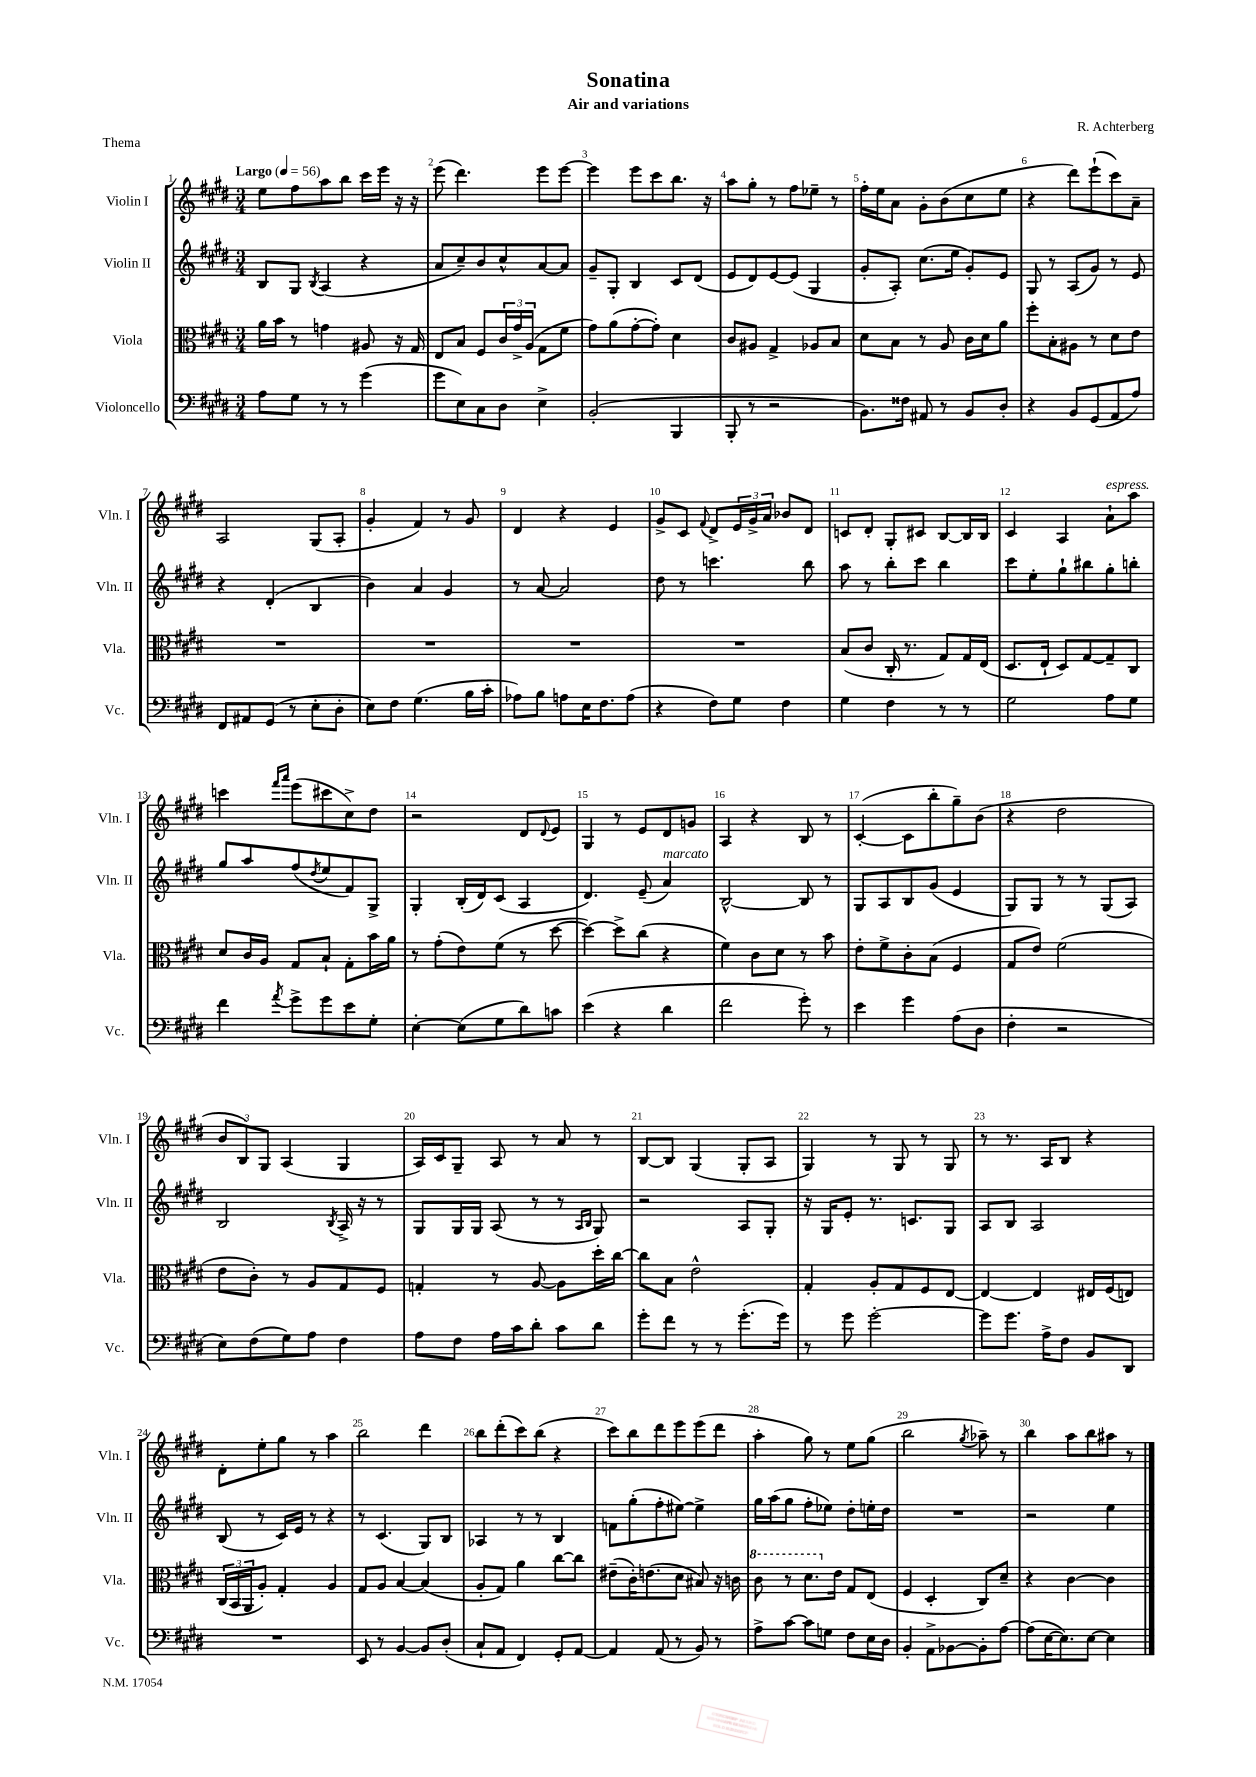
\header { title = "Sonatina" composer = "R. Achterberg" subtitle = "Air and variations" piece = "Thema" }
<<
\new StaffGroup <<
\new Staff = "s0" \with { instrumentName = "Violin I" shortInstrumentName = "Vln. I" } {
    \clef treble \key e \major \numericTimeSignature \time 3/4 \tempo "Largo" 4 = 56
    e''8 fis''8 a''8 b''8 cis'''16 e'''16 r16 r16 |
    e'''8( dis'''4.) e'''8 e'''8~ |
    e'''4 e'''8 cis'''8 b''8. r16 |
    a''8 gis''8-. r8 fis''8 ees''8-- r8 |
    fis''16-. e''16 a'8 gis'8-. b'8( cis''8 e''8 |
    r4 dis'''8) e'''8-!( cis'''8) a'8-- |
    a2 gis8( a8-. |
    gis'4-. fis'4) r8 gis'8 |
    dis'4 r4 e'4 |
    gis'8-> cis'8 \appoggiatura { fis'8 } dis'8-> \tuplet 3/2 { e'16 gis'16-> a'16 } bes'8 dis'8 |
    c'8 dis'8-. gis8-. cis'8 b8~ b16 b16 |
    cis'4 a4 a'8-!^\markup { \italic "espress." } a''8 |
    c'''4 \grace { fis'''16 a'''16 } e'''8( cis'''8 cis''8->) dis''8 |
    r2 dis'8 \appoggiatura { dis'8 } e'8 |
    gis4 r8 e'8 dis'8 g'8 |
    a4 r4 b8 r8 |
    cis'4~-.( cis'8 b''8-. gis''8--) b'8( |
    r4 dis''2 |
    \tuplet 3/2 { b'8 b8) gis8 } a4( gis4 |
    a16) cis'16 gis8-- a8 r8 a'8 r8 |
    b8~ b8 gis4( gis8-. a8 |
    gis4) r8 gis8 r8 gis8 |
    r8 r8. a16 b8 r4 |
    dis'8-. e''8-. gis''8 r8 a''4 |
    b''2 dis'''4 |
    b''8 dis'''8-.( cis'''8) b''8( r4 |
    cis'''8) b''8 dis'''8 e'''8 e'''8( dis'''8 |
    a''4-. gis''8) r8 e''8 gis''8( |
    b''2 \acciaccatura { gis''8 } aes''8--) r8 |
    b''4 a''8 b''8 ais''8 r8 \bar "|." |
}
\new Staff = "s1" \with { instrumentName = "Violin II" shortInstrumentName = "Vln. II" } {
    \clef treble \key e \major \numericTimeSignature \time 3/4
    b8 gis8 \acciaccatura { b8 } a4( r4 |
    a'8 cis''8--) b'8 cis''8-^ a'8~ a'8 |
    gis'8-- gis8-. b4 cis'8 dis'8( |
    e'8 dis'8) e'8~ e'8( gis4 |
    gis'8-. a8-.) cis''8.( e''16 gis'8-.) e'8 |
    gis8 r8 a8( gis'8) r8 e'8 |
    r4 dis'4-.( b4 |
    b'4) a'4 gis'4 |
    r8 a'8~ a'2 |
    dis''8 r8 c'''4. b''8 |
    a''8 r8 b''8-. cis'''8 b''4 |
    cis'''8 e''8-. gis''8-! bis''8 gis''8-. b''8-. |
    gis''8 a''8 fis''8( \acciaccatura { dis''8 } e''8 fis'8) gis8-> |
    gis4-. b16-.( dis'16) cis'8( a4 |
    dis'4.) e'8--( a'4^\markup { \italic "marcato" }) |
    b2~-^ b8 r8 |
    gis8 a8 b8 gis'8( e'4 |
    gis8) gis8 r8 r8 gis8( a8) |
    b2 \acciaccatura { b8 } a16-> r16 r8 |
    gis8 gis16 gis16 a8( r8 r8 \grace { a16 b16 } gis8) |
    r2 a8 gis8-. |
    r16 gis16 e'8-. r8. c'8. gis8 |
    a8 b8 a2 |
    b8( r8 cis'16) e'16 r8 r4 |
    r8 cis'4.( gis8) b8 |
    aes4 r8 r8 b4 |
    f'8 gis''8-.( fis''8-. eis''8~) eis''4-> |
    gis''16 a''16( gis''8 fis''8-. ees''8) dis''8-. e''16-. dis''16 |
    R2. |
    r2 e''4 \bar "|." |
}
\new Staff = "s2" \with { instrumentName = "Viola" shortInstrumentName = "Vla." } {
    \clef alto \key e \major \numericTimeSignature \time 3/4
    a'16 b'16 r8 g'4 ais8 r16 gis16 |
    e8 b8 fis8 \tuplet 3/2 { cis'16 gis'16-> a16( } gis8 fis'8 |
    gis'8) a'8( gis'8~-. gis'8-.) dis'4 |
    cis'8 ais8 gis4-> aes8 b8 |
    dis'8 b8 r8 a8 cis'16 dis'16 a'8 |
    fis''8-. b8-. ais8 r8 dis'8 e'8 |
    R2. |
    R2. |
    R2. |
    R2. |
    b8( cis'8 cis16-. r8. gis8) gis16 e16( |
    dis8. e16-! dis8) gis8~ gis8-- cis8 |
    dis'8 cis'16 a16 gis8 b8-! gis8-. b'16 a'16 |
    r8 gis'8-.( e'8) fis'8( r8 dis''8~ |
    dis''4~) dis''8-> cis''8( r4 |
    fis'4) cis'8 dis'8 r8 b'8 |
    e'8-. fis'8-> cis'8-. b8( fis4 |
    gis8 e'8) fis'2( |
    e'8 cis'8-.) r8 a8 gis8 fis8 |
    g4-. r8 a8~ a8 dis''16-. cis''16~ |
    cis''8 b8 e'2-^ |
    gis4-. a8-. gis8 fis8 e8~ |
    e4~ e4 eis16 fis16( e8) |
    \tuplet 3/2 { cis16( b,16 a,16 } a8-.) gis4-. a4 |
    gis8 a8 b4~ b4( |
    a8-. gis8) a'4 cis''8~ cis''8 |
    eis'8--( cis'16-.) e'8.( dis'8 bis8) r16 c'16 |
    \ottava #1 cis''8 r8 dis''8. \ottava #0 e'16 gis8 e8( |
    fis4 dis4-. cis8) dis'8-- |
    r4 cis'4~ cis'4 \bar "|." |
}
\new Staff = "s3" \with { instrumentName = "Violoncello" shortInstrumentName = "Vc." } {
    \clef bass \key e \major \numericTimeSignature \time 3/4
    a8 gis8 r8 r8 gis'4( |
    gis'8 e8) cis8 dis8 e4-> |
    b,2-.( b,,4 |
    b,,8-. r8 r2 |
    b,8.) fisis16 ais,8 r8 b,8 dis8-. |
    r4 b,8 gis,8( a,8 a8) |
    fis,8 ais,8 gis,8( r8 e8-. dis8-. |
    e8) fis8 gis4.( b16 cis'16-. |
    aes8) b8 a8 e16 fis8. a8( |
    r4 fis8) gis8 fis4 |
    gis4 fis4 r8 r8 |
    gis2 a8 gis8 |
    fis'4 \acciaccatura { a'8 } gis'8-> gis'8 e'8 gis8-. |
    e4~-. e8( gis8 dis'8) c'8 |
    e'4( r4 dis'4 |
    fis'2 gis'8-.) r8 |
    e'4 gis'4 a8( dis8 |
    fis4-. r2 |
    e8) fis8( gis8) a8 fis4 |
    a8 fis8 a16 cis'16 dis'8-. cis'8 dis'8 |
    gis'8-. fis'8 r8 r8 gis'8.-.( gis'16) |
    r8 gis'8 gis'2~-. |
    gis'8 gis'8. a16-> fis8 b,8 dis,8 |
    R2. |
    e,8 r8 b,4~ b,8 dis8-.( |
    cis8-! a,8 fis,4) gis,8-. a,8~ |
    a,4 a,8( r8 b,8) r8 |
    a8-> cis'8~ cis'8 g8 fis8 e16 dis16 |
    b,4-. a,8-> bes,8~ bes,8-. a8~ |
    a8( e16~ e8.) e8~ e4 \bar "|." |
}
>>
>>
\layout { \context { \Score \override BarNumber.break-visibility = ##(#f #t #t) barNumberVisibility = #all-bar-numbers-visible } }
